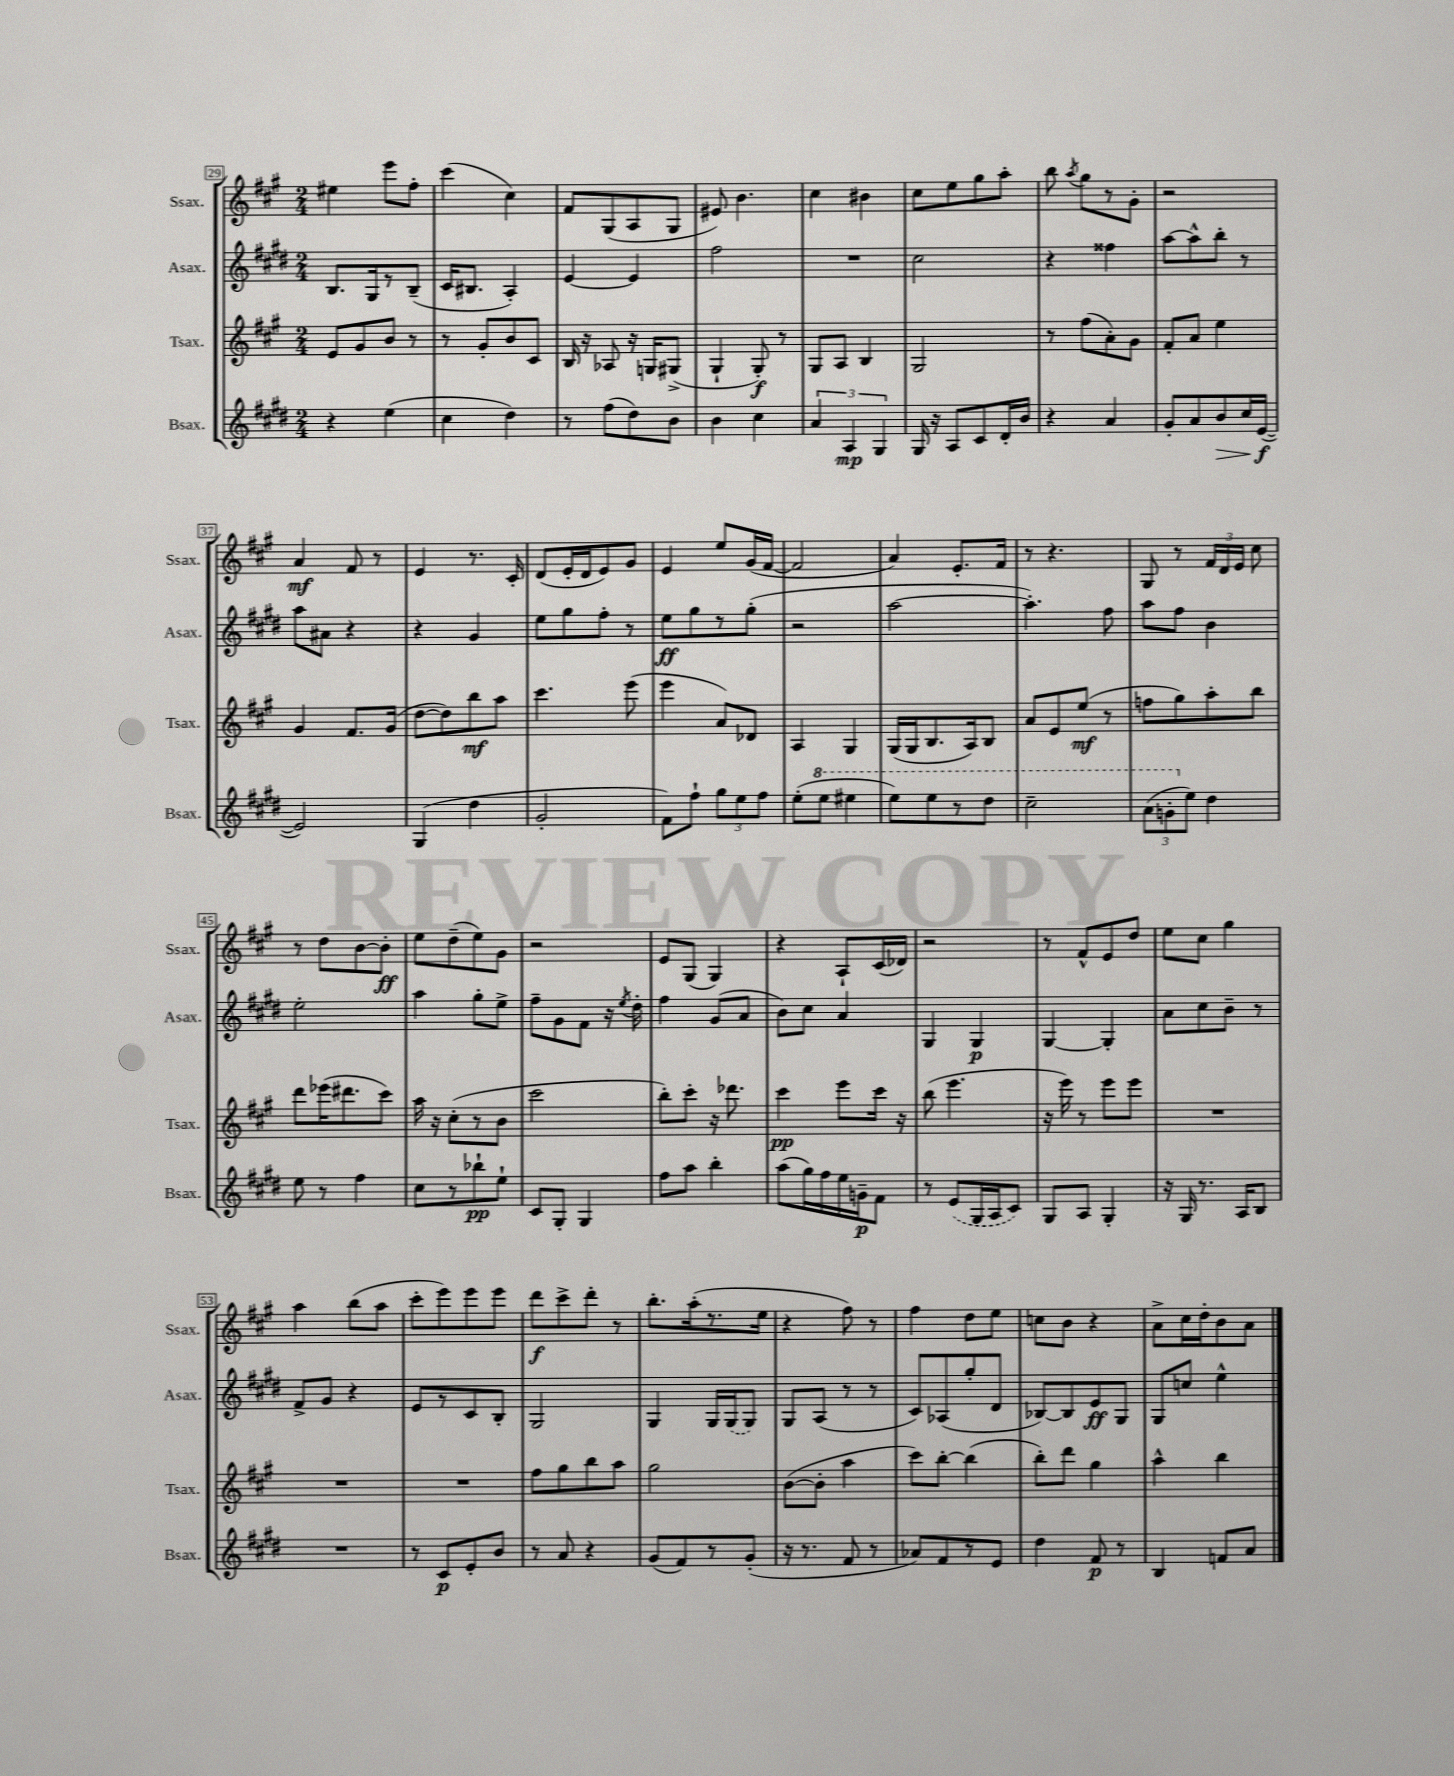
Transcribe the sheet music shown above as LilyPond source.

<<
\new StaffGroup <<
\new Staff = "s0" \with { instrumentName = "Ssax." shortInstrumentName = "Ssax." } {
    \clef treble \key a \major \numericTimeSignature \time 2/4
    \autoBeamOff eis''4 e'''8[ fis''8]-. |
    cis'''4( cis''4) |
    fis'8[ gis8( a8 gis8] |
    eis'8) b'4. |
    cis''4 bis'4 |
    cis''8[ e''8 gis''8 a''8]-. |
    b''8 \acciaccatura { a''8 } gis''8[ r8 gis'8]-. |
    r2 |
    a'4\mf fis'8 r8 |
    e'4 r8. cis'16-. |
    d'8[( e'16-. d'16 e'8) gis'8] |
    e'4 e''8[ gis'16( fis'16]~ |
    fis'2 |
    a'4) e'8.[-. fis'16] |
    r8 r4. |
    gis8 r8 \tuplet 3/2 { fis'16[ d'16 e'16] } cis''8 |
    r8 d''8[ b'8~ b'8]-.\ff |
    e''8[ d''8--( e''8) gis'8] |
    r2 |
    e'8[ gis8]( gis4) |
    r4 a8[-! cis'16( des'16]) |
    r2 |
    r8 fis'8[-^ e'8 d''8] |
    e''8[ cis''8] gis''4 |
    a''4 b''8[( a''8] |
    cis'''8[-. e'''8) e'''8 e'''8] |
    d'''8[\f cis'''8-> d'''8]-. r8 |
    b''8.[-. a''16-.( r8. e''16] |
    r4 fis''8) r8 |
    fis''4 d''8[ e''8] |
    c''8[ b'8] r4 |
    a'8[-> cis''16 d''16-. b'8 a'8] \bar "|." |
}
\new Staff = "s1" \with { instrumentName = "Asax." shortInstrumentName = "Asax." } {
    \clef treble \key e \major \numericTimeSignature \time 2/4
    \autoBeamOff b8.[ gis16 r8 b8]--( |
    cis'16[ bis8.] a4-.) |
    e'4~ e'4 |
    fis''2 |
    R2 |
    cis''2 |
    r4 fisis''4 |
    a''8[~ a''8-^ b''8]-. r8 |
    a''8[ ais'8] r4 |
    r4 gis'4 |
    e''8[ gis''8 fis''8]-. r8 |
    e''8[\ff gis''8 r8 gis''8]-.( |
    r2 |
    a''2~ |
    a''4.-.) fis''8 |
    a''8[ fis''8] b'4 |
    e''2-. |
    a''4 gis''8[-. e''8]-> |
    fis''8[-- gis'8 fis'8] r16 \acciaccatura { e''8 } dis''16-. |
    fis''4 gis'8[( a'8] |
    b'8[) cis''8] a'4 |
    gis4 gis4\p |
    gis4~ gis4-. |
    a'8[ cis''8 b'8]-- r8 |
    fis'8[-> gis'8] r4 |
    e'8[ r8 cis'8 b8]-. |
    gis2 |
    gis4 gis16[ \once \slurDashed gis16( gis8]) |
    gis8[ a8]( r8 r8 |
    cis'8[) aes8( gis''8-. dis'8] |
    bes8[~) bes8 e'8\ff gis8] |
    gis8[ c''8] e''4-^ \bar "|." |
}
\new Staff = "s2" \with { instrumentName = "Tsax." shortInstrumentName = "Tsax." } {
    \clef treble \key a \major \numericTimeSignature \time 2/4
    \autoBeamOff e'8[ gis'8 b'8] r8 |
    r8 gis'8[-. b'8 cis'8] |
    b16 r16 aes8 r16 g16[ gis8]->( |
    gis4-! gis8-.\f) r8 |
    gis8[ a8] b4 |
    gis2 |
    r8 fis''8[( a'8-.) gis'8] |
    fis'8[-. a'8] e''4 |
    gis'4 fis'8.[ gis'16]( |
    d''8[~ d''8) b''8\mf a''8] |
    cis'''4. e'''8( |
    e'''4 a'8[) des'8] |
    a4 gis4 |
    gis16[( gis16 b8. a16) b8] |
    a'8[ e'8 e''8]\mf( r8 |
    f''8[ gis''8) a''8-. b''8] |
    d'''8[ ees'''16( dis'''8. cis'''8]) |
    a''16 r16 cis''8[-.( r8 b'8] |
    cis'''2 |
    b''8[-.) cis'''8]-. r16 des'''8. |
    cis'''4\pp e'''8[ cis'''16] r16 |
    b''8( e'''4. |
    r16 e'''16) r8 e'''8[ e'''8] |
    R2 |
    R2 |
    R2 |
    fis''8[ gis''8 b''8 a''8] |
    gis''2 |
    b'8[~( b'8]-. a''4 |
    cis'''8[) b''8]~-. b''4( |
    b''8[-.) d'''8] gis''4 |
    a''4-^ b''4 \bar "|." |
}
\new Staff = "s3" \with { instrumentName = "Bsax." shortInstrumentName = "Bsax." } {
    \clef treble \key e \major \numericTimeSignature \time 2/4
    \autoBeamOff r4 e''4( |
    cis''4 dis''4) |
    r8 fis''8[( dis''8) b'8] |
    b'4 cis''4 |
    \tuplet 3/2 { a'4 a4\mp gis4 } |
    gis16 r16 a8[ cis'8 dis'16-. b'16] |
    r4 a'4 |
    gis'8[-. a'8 b'8\> cis''16 e'16]~\f\!( |
    e'2) |
    gis4( dis''4 |
    gis'2-. |
    fis'8[) fis''8]-! \tuplet 3/2 { gis''8[ e''8 fis''8] } |
    e''8[-.( \ottava #1 e'''8] eis'''4 |
    e'''8[) e'''8 r8 dis'''8] |
    cis'''2-- |
    \tuplet 3/2 { a''8[( g''8-. \ottava #0 e''8]) } dis''4 |
    e''8 r8 fis''4 |
    cis''8[ r8 bes''8-!\pp e''8]-! |
    cis'8[ gis8]-. gis4 |
    fis''8[ a''8] b''4-. |
    a''8[( gis''16) fis''16 e''16 g'16--\p fis'8] |
    r8 \once \slurDashed e'8[( gis16 a16 cis'8]) |
    gis8[ a8] gis4-. |
    r16 gis16 r8. a16[ b8] |
    R2 |
    r8 cis'8[\p e'8-. b'8] |
    r8 a'8 r4 |
    gis'8[( fis'8) r8 gis'8]-.( |
    r16 r8. fis'8 r8 |
    aes'8[) fis'8 r8 e'8] |
    dis''4 fis'8\p r8 |
    b4 f'8[ a'8] \bar "|." |
}
>>
>>
\layout { \context { \Score currentBarNumber = #29 \override BarNumber.stencil = #(make-stencil-boxer 0.1 0.3 ly:text-interface::print) } }
